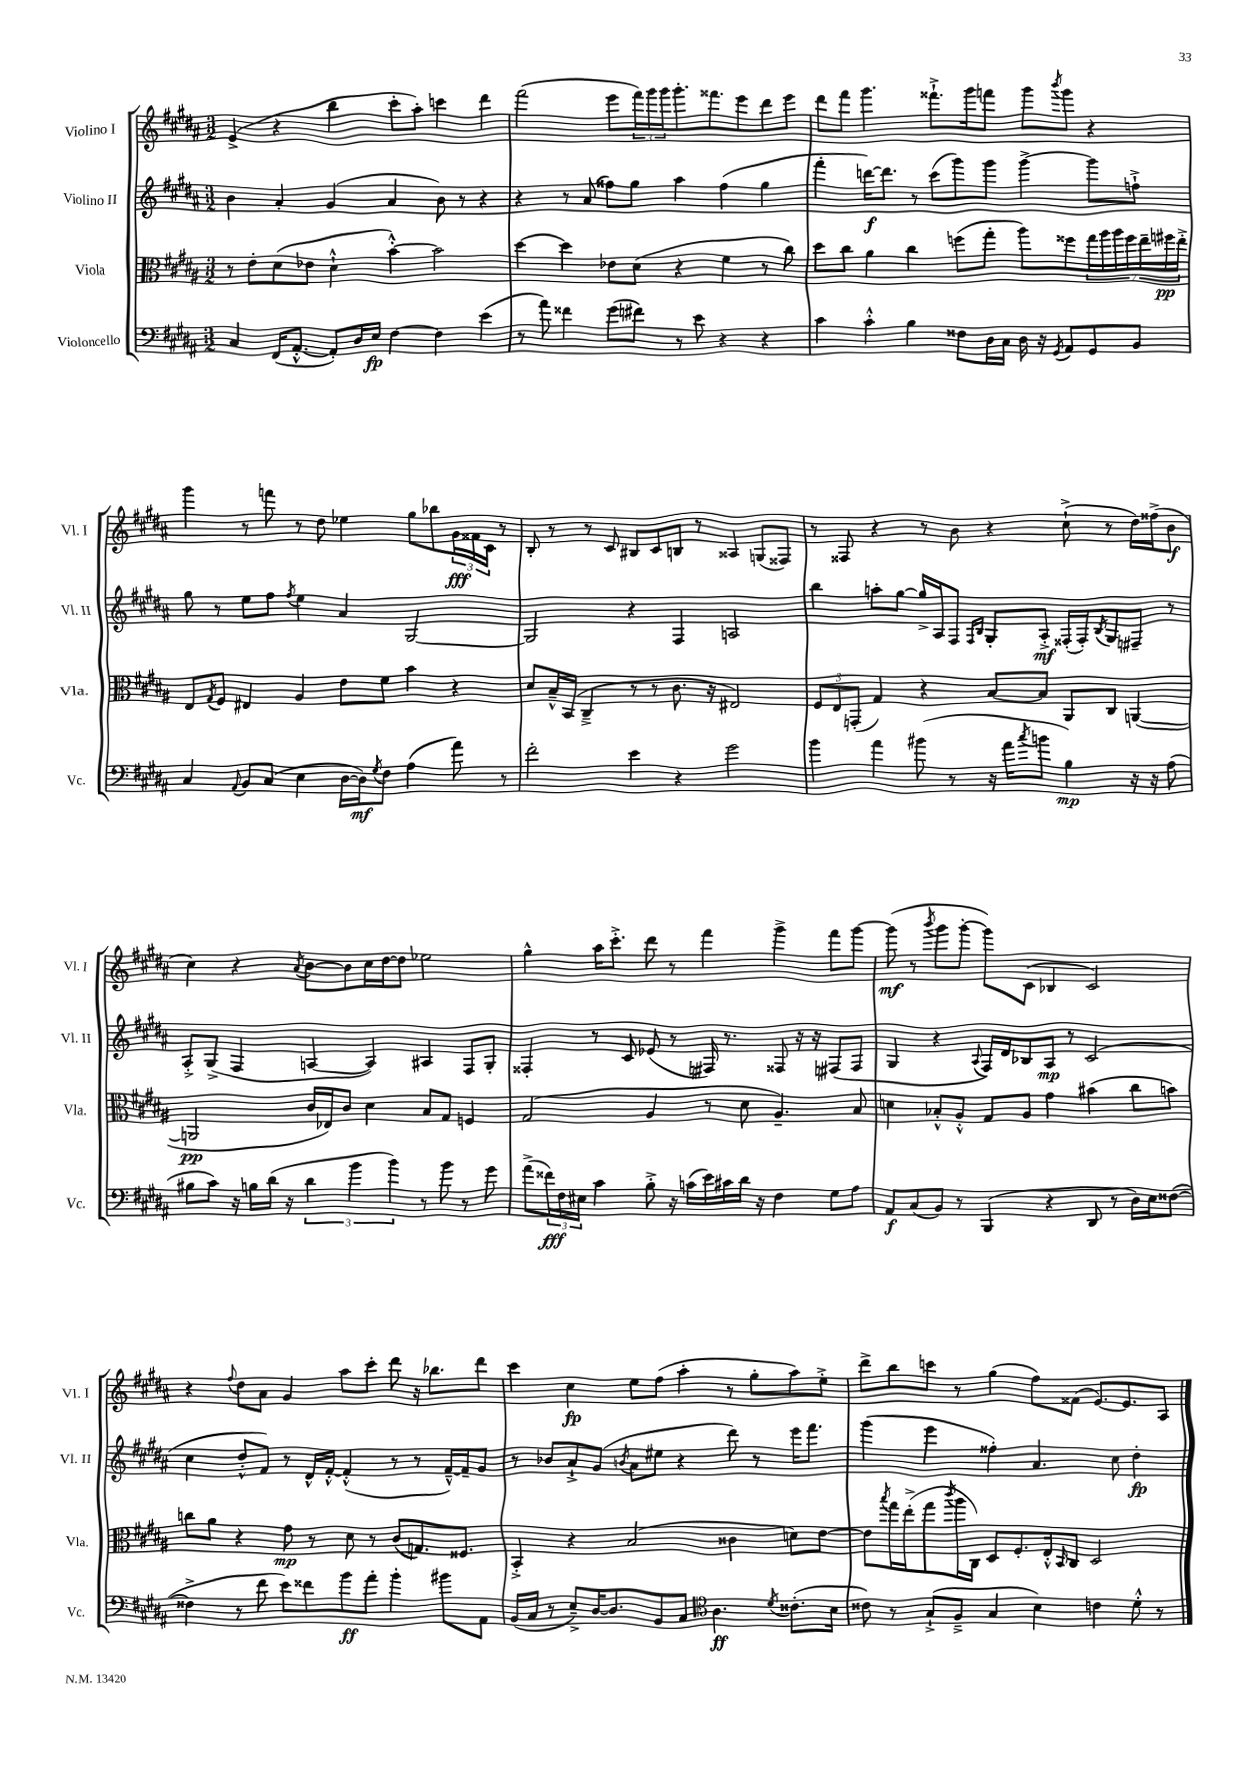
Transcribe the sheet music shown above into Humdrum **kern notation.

**kern	**kern	**kern	**kern
*staff4	*staff3	*staff2	*staff1
*clefF4	*clefC3	*clefG2	*clefG2
*k[f#c#g#d#a#]	*k[f#c#g#d#a#]	*k[f#c#g#d#a#]	*k[f#c#g#d#a#]
*M3/2	*M3/2	*M3/2	*M3/2
4C#	8r	4b	(4e^
.	8e'	.	.
(16FF#	(8d#	4a#'	4r
[8.AA#'^^	.	.	.
.	8e-	.	.
8AA#'])	4d#`^^	(4g#	4bb
16D#	.	.	.
16E	.	.	.
[4F#	[4b'^^)	4a#	8ccc#'
.	.	.	8aa#')
4F#]	2b]	8b)	4ccc
.	.	8r	.
(4e	.	4r	4ddd#
=	=	=	=
8r	[4dd#	4r	(2fff#
8a#)	.	.	.
4f##	4dd#]	8r	.
.	.	(8a#	.
(8g#	8e-	8ff##)	8eee
8f#)	(8d#	8gg#	24fff#)
.	.	.	24ggg#
.	.	.	24ggg#
8r	4r	4aa#	8.ggg#'
8e	.	.	.
.	.	.	8.fff##
4r	4f#	(4ff##	.
.	.	.	8eee
4r	8r	4gg#	8ddd#
.	8cc#)	.	8eee
=	=	=	=
4c#	8dd#	4fff#'	8ddd#
.	8cc#	.	8fff#
4c#'^^	4a#	[16ddd)	4.ggg#
.	.	8.ddd]	.
4B	4cc#	8r	.
.	.	(8ccc#	8.fff##`^
8F##	(8ff	8ggg#)	.
.	.	.	16ggg#
16D#	8gg#'	8ggg#	8fff
16C#	.	.	.
16D#	8aa#)	[4ggg#^	8ggg#
16r	.	.	.
8qGG#	.	.	8qbbb
8AA#	8ff##	.	8ggg#
8GG#	28gg#	8ggg#]	4r
.	28aa#	.	.
.	28aa#	.	.
.	28ff##	.	.
8BB	.	8ff`^	.
.	28ee~	.	.
.	28ff#	.	.
.	28ee'^	.	.
=	=	=	=
4C#	8E	8gg#	4ggg#
.	8qG#	.	.
.	8F#	8r	.
8qqAA#	.	.	.
8BB	4E#	8ee	8r
(8C#	.	8ff#	8fff
.	.	8qff#	.
4E	4A#	4ee	8r
.	.	.	8dd#
[16D#	8e	4a#	4ee-
16D#])	.	.	.
8qG#	.	.	.
8F#	8f#	.	.
(4A#	4b	[2G#	8gg#
.	.	.	8bb-
8a#)	4r	.	24g#
.	.	.	24f##
.	.	.	24c#
8r	.	.	8r
=	=	=	=
2f#'	8d#	2G#]	8B'
.	16B~^^	.	8r
.	(16BB	.	.
.	4C#~^	.	8r
.	.	.	8c#
4e	8r	4r	8B#
.	8r	.	8c#
4r	8.c#	4F#	8B
.	.	.	8r
.	16r	.	.
2g#	2E#)	2A	4A##
.	.	.	(8G
.	.	.	8F##)
=	=	=	=
4b	12F#	4bb	8r
.	12E	.	.
.	.	.	8F##
.	(12GG'	.	.
4a#	4G#)	8aa'	4r
.	.	[8gg#	.
(8b#	4r	16gg#^]	8r
.	.	16A#	.
8r	.	8F#	8b
.	.	16qqF#	.
.	.	16qqB	.
16r	[8B	8G#'	4r
16a#	.	.	.
8qcc#	.	.	.
8b	8B]	8A#'^	.
4B)	8AA#	(16F##'	(8cc#`^
.	.	16F##')	.
.	.	8qB	.
.	8C#	8G#	8r
16r	([4AA	8F#~	16dd#)
16r	.	.	(16ff##^
(8A#	.	8r	8b
=	=	=	=
8B#	2AA]	8A#'^	4cc#)
8c#)	.	(8G#^	.
16r	.	4F#	4r
16B	.	.	.
(16d#	.	.	.
16r	.	.	.
.	.	.	8qa#
6d#	16c#	[4A	[8b
.	16E-)	.	.
.	8c#	.	8b]
6b	.	.	.
.	4d#	4A])	16cc#
.	.	.	[16dd#
6b)	.	.	.
.	.	.	8dd#]
8r	8B	4A#	2ee-
8b	8G#	.	.
8r	4F	8F#	.
8g#	.	8G#'	.
=	=	=	=
(8a#^	(2G#	4F##'	4gg#^^
24f##)	.	.	.
24F#	.	.	.
24E#	.	.	.
4c#	.	8r	16aa#
.	.	.	8.ccc#'^
.	.	8c#	.
8B'^	4A#	(8e-	8ddd#
16r	.	8r	8r
(16c	.	.	.
16e)	8r	16F#)	4fff#
16c#	.	8.r	.
16d#	8d#	.	.
16r	.	.	.
4F#	4.A#~)	8F##	4ggg#^
.	.	16r	.
.	.	16r	.
8G#	.	(8F#	8fff#
8A#	8B	8F#	[8ggg#
=	=	=	=
8AA#	4d	4G#	(8ggg#]
(8C#	.	.	8r
.	.	.	8qbbb
8BB)	8B-'^^	4r	8ggg#
8r	8A#'^^	.	[8ggg#'
.	.	8qqA#	.
(4BBB	8G#	16F#)	8ggg#])
.	.	16d#	.
.	8A#	8B-	(8c#
4r	4g#	8A#	4B-
.	.	8r	.
8DD#	(4b#	(2c#	2c#)
8r	.	.	.
16D#)	8cc#	.	.
16E	.	.	.
([8F##	8b)	.	.
=	=	=	=
4F##^]	8cc	4cc#	4r
.	8a#	.	.
.	.	.	8qqff#
8r	4r	8dd#'^^	8dd#
8f#	.	8f#)	8a#
8e)	8g#	8r	4g#
8f##	8r	16d#^^	.
.	.	[16f#'^^	.
8b	8d#	(4f#'^^]	8aa#
8a#'	8r	.	8ccc#'
4b'	(8c#	8r	8ddd#
.	8.G)	8r	16r
.	.	.	8.bb-
8b#	.	[16f#~^^)	.
.	8.F##	16f#~]	.
8AA#	.	8g#	8ddd#
=	=	=	=
(16BB	4BB'^	8r	4ccc#
16C#	.	.	.
8r	.	8b-	.
8E~^)	4r	8a#`^	4cc#
[16D#	.	(8g#	.
8.D#]	.	.	.
.	.	8qb	.
.	(2B	8a#	8ee
8BB	.	8ee#	(8ff#
8C#	.	4r	4aa#'
*clefC4	*	*	*
4.A#	.	.	.
.	4c##	8ddd#)	8r
.	.	8r	8gg#'
8qd#	.	.	.
(8.c##'	8d)	16eee	8aa#)
.	.	8.fff#	.
.	[8e	.	8ee'^
16B	.	.	.
=	=	=	=
8c##)	8e]	(4ggg#	8ddd#^
.	8qbb	.	.
8r	16gg#	.	8bb
.	(16ee'^	.	.
(8G#`^	8gg#	4eee	8ccc
.	8qccc#	.	.
8F#~^	16aa#	.	8r
.	16C#)	.	.
4G#	8D#	4ff##')	(4gg#
.	8.F#'	.	.
4B)	.	4.a#	8ff#)
.	16E'^^	.	.
.	16qqBB	.	.
.	8C#	.	(8f##
4c	2D#	.	[8.e)
.	.	8cc#	.
.	.	.	8.e]
8d#'^^	.	4dd#'	.
8r	.	.	8A#
==	==	==	==
*-	*-	*-	*-
